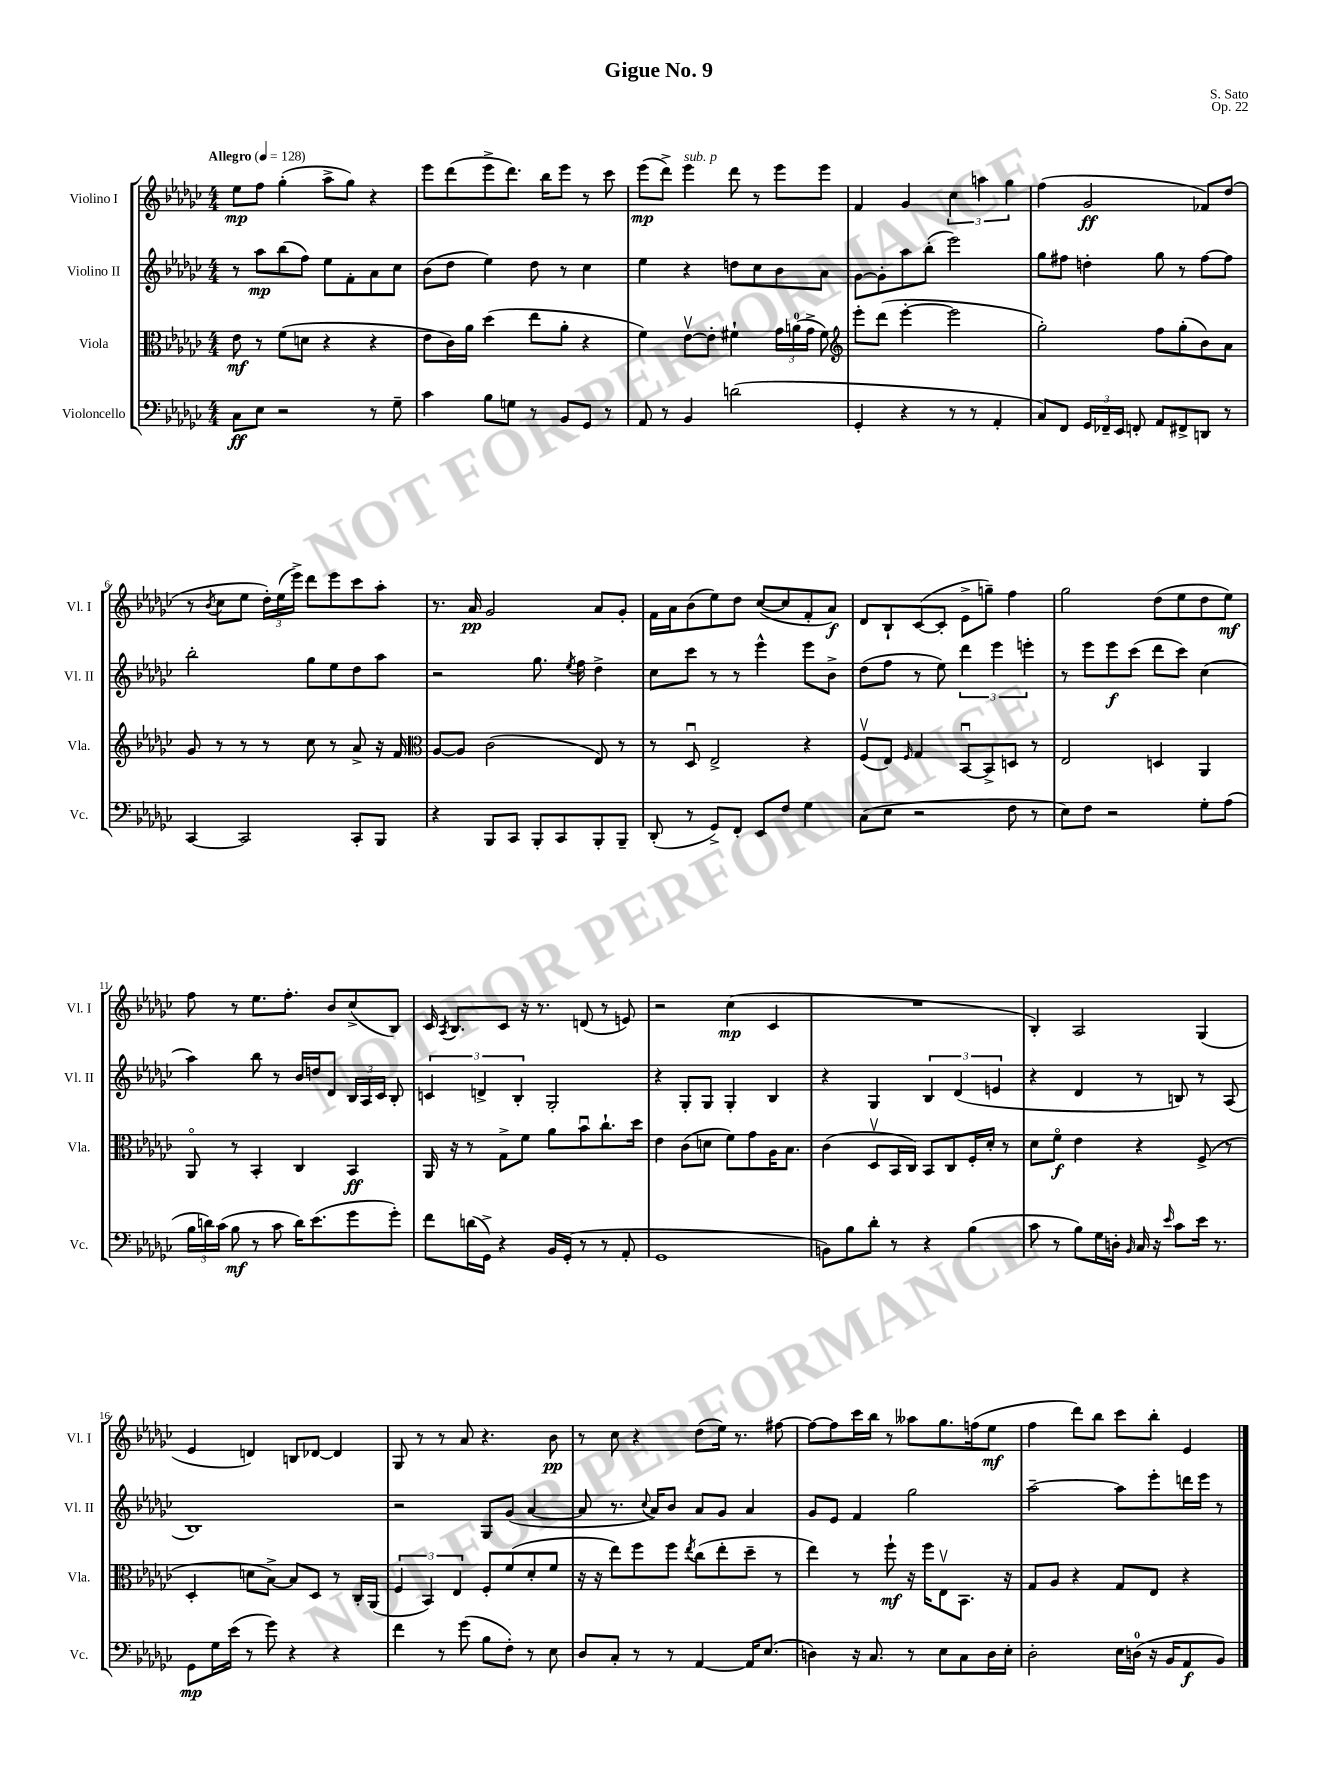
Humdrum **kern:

**kern	**kern	**kern	**kern
*staff4	*staff3	*staff2	*staff1
*clefF4	*clefC3	*clefG2	*clefG2
*k[b-e-a-d-g-c-]	*k[b-e-a-d-g-c-]	*k[b-e-a-d-g-c-]	*k[b-e-a-d-g-c-]
*M4/4	*M4/4	*M4/4	*M4/4
*MM128	*MM128	*MM128	*MM128
8C-\L	8e-\	8r	8ee-\L
8E-\J	8r	8aa-\L	8ff\J
2r	(8f\L	(8bb-\	(4gg-'\
.	8d\J	8ff\J)	.
.	4r	8ee-\L	8aa-^\L
.	.	8f'\	8gg-\J)
8r	4r	8a-\	4r
8G-~\	.	8cc-\J	.
=	=	=	=
4c-\	8e-\L	(8b-\L	8eee-\L
.	16c-\L)	8dd-\J	(8ddd-\
.	16a-\JJ	.	.
8B-\L	(4dd-\	4ee-\)	8eee-^\
8G\J	.	.	8.ddd-\J)
8r	8ee-\L	8dd-\	.
.	.	.	16bb-\LK
8BB-/L	8a-'\J	8r	8eee-\J
8GG-/J	4r	4cc-\	8r
8r	.	.	8ccc-\
=	=	=	=
8AA-/	4f\)	4ee-\	(8eee-\L
8r	.	.	8ddd-^\J)
4BB-/	[8e-v\L	4r	4eee-\
.	8e-'\]J	.	.
(2d\	4f#`\	8dd\L	8ddd-\
.	.	8cc-\	8r
.	24g-\LL	8b-\	8eee-\L
.	(24a\	.	.
.	24g-^\JJ	.	.
.	8f#\)	8a-\J	8eee-\J
=	=	=	=
*	*clefG2	*	*
4GG-'/	8eee-'\L	[8g-\L	4f/
.	(8ddd-\J	8g-'\]	.
4r	[4eee-'\	8aa-\	4g-/
.	.	(8bb-'\J	.
8r	2eee-\]	2eee-\)	6cc-\
8r	.	.	.
.	.	.	6aa\
4AA-'/	.	.	.
.	.	.	6gg-\
=	=	=	=
8C-/L)	2gg-'\)	8gg-\L	(4ff\
8FF/J	.	8ff#\J	.
24GG-/LL	.	4dd'\	2g-/
24FF-~/	.	.	.
24EE-/JJ	.	.	.
8FF'/	.	.	.
8AA-/L	8ff\L	8gg-\	.
8FF#^/	(8gg-'\	8r	.
8DD/J	8b-\)	[8ff#\L	8f-/L)
8r	8a-\J	8ff#\]J	(8dd-/J
=	=	=	=
[4CC-/	8g-/	2bb-'\	8r
.	.	.	8qb-/
.	8r	.	8cc-\L
2CC-/]	8r	.	8ee-\J
.	8r	.	24dd-'\LL)
.	.	.	(24ee-\
.	.	.	24eee-^\JJ)
.	8cc-\	8gg-\L	8ddd-\L
.	8r	8ee-\	8eee-\
8CC-'/L	8a-^/	8dd-\	8ccc-\
8BBB-/J	16r	8aa-\J	8aa-'\J
.	16f/	.	.
=	=	=	=
*	*clefC3	*	*
4r	[8A-/L	2r	8.r
.	8A-/]J	.	.
.	.	.	16a-/
8BBB-/L	(2c-\	.	2g-/
8CC-/J	.	.	.
8BBB-'/L	.	8.gg-\	.
8CC-/	.	.	.
.	.	8qee-/	.
.	.	16ff\	.
8BBB-'/	8E-/)	4dd-^\	8a-/L
8BBB-~/J	8r	.	8g-'/J
=	=	=	=
(8DD-'/	8r	8cc-\L	16f\LL
.	.	.	16a-\J
8r	8D-u/	8ccc-\J	(8b-\
8GG-^/L)	2E-^/	8r	8ee-\)
8FF'/J	.	8r	8dd-\J
8EE-/L	.	4eee-^^\	([8cc-/L
8F/J	.	.	8cc-/]
4G-\	4r	8eee-\L	8f'/
.	.	8b-^\J	8a-/J)
=	=	=	=
(8C-\L	(8Fv/L	(8dd-\L	8d-/L
8E-\J	8E-/J)	8ff\J	8B-`/
.	16qqF/	.	.
2r	4G-/	8r	([8c-/
.	.	8ee-\)	8c-'/]J
.	[8BB-u/L	6ddd-\	8e-^\L
.	8BB-^/]	.	8gg~\J)
.	.	6eee-\	.
8F\	8D/J	.	4ff\
.	.	6eee'\	.
8r	8r	.	.
=	=	=	=
8E-\L)	2E-/	8r	2gg-\
8F\J	.	8eee-\L	.
2r	.	8eee-\	.
.	.	(8ccc-\J	.
.	4D/	8ddd-\L	(8dd-\L
.	.	8ccc-\J)	8ee-\
8G-'\L	4AA-/	(4cc-\	8dd-\
(8A-\J	.	.	8ee-\J)
=	=	=	=
24B-\LL	8AA-o/	4aa-\)	8ff\
24d\)	.	.	.
(24c-\JJ	.	.	.
8B-\	8r	.	8r
8r	4BB-'/	8bb-\	8.ee-\L
8c-\	.	8r	.
.	.	.	8.ff'\J
16d\LK)	4C-/	16b-/LL	.
(8.e-\	.	16dd/J	.
.	.	8d-/J	8b-/L
8g-\	4BB-/	24B-/LL	(8cc-^/
.	.	24A-/	.
.	.	24c-/JJ	.
8g-'\J)	.	8B-'/	8B-/J)
=	=	=	=
8f\L	16AA-/	6c/	16c-/
.	.	.	8qA-/
.	16r	.	8.B-/L
(16d\L	8r	.	.
.	.	6d^/	.
16GG-^\JJ)	.	.	.
4r	8G-^\L	.	8c-/J
.	.	6B-'/	.
.	8f\J	.	16r
.	.	.	8.r
16BB-/LL	8a-\L	2G-'/	.
(16GG-'/JJ	.	.	.
8r	8b-u\	.	(8d/
8r	8.cc-`\	.	8r
8AA-'/	.	.	8e/)
.	16dd-\Jk	.	.
=	=	=	=
1GG-	4e-\	4r	2r
.	(8c-\L	8G-'/L	.
.	8d\J	8G-/J	.
.	8f\L)	4G-'/	(4cc-\
.	8g-\	.	.
.	16A-\K	4B-/	4c-/
.	8.B-\J	.	.
=	=	=	=
8BB\L)	(4c-\	4r	1r
8B-\	.	.	.
8d-'\J	8D-v/L	4G-/	.
8r	16BB-/L	.	.
.	16C-/JJ)	.	.
4r	8BB-/L	6B-/	.
.	8C-/	.	.
.	.	(6d-/	.
(4B-\	16F'/L	.	.
.	16d-'/JJ	.	.
.	.	6e/	.
.	8r	.	.
=	=	=	=
8c-\	8d-\L	4r	4B-'/)
8r	8fo\J	.	.
8B-\L)	4e-\	4d-/	2A-/
16G-\L	.	.	.
16D'\JJ	.	.	.
16qqBB-/	.	.	.
16C-/	4r	8r	.
16r	.	.	.
16qqe-/	.	.	.
8c-\L	.	8B/)	.
16e-\Jk	(8F^/	8r	(4G-/
8.r	.	.	.
.	8r	(8A-/	.
=	=	=	=
8GG-\L	4D-'/	1B-)	4e-/
16G-\L	.	.	.
(16e-\JJ	.	.	.
8r	8d\L	.	4d/)
8g-\)	[8B-^\J)	.	.
4r	8B-/]L	.	8B/L
.	8D-/J	.	[8d-/J
4r	8r	.	4d-/]
.	16C-'/LL	.	.
.	(16AA-/JJ	.	.
=	=	=	=
4f\	6F/	2r	8G-/
.	.	.	8r
.	6BB-/)	.	.
8r	.	.	8r
.	6E-/	.	.
(8g-\	.	.	8a-/
8B-\L	8F'/L	8G-/L	4.r
8F'\J)	(8f/	(8g-/J	.
8r	8d-'/	[4a-/	.
8E-\	8f/J	.	8b-\
=	=	=	=
8D-/L	16r	8a-/]	8r
.	16r	.	.
8C-'/J	8ee-\L)	8.r	8cc-\
8r	8ff\	.	4r
.	.	8qqcc-/	.
.	.	16a-/LK)	.
8r	8ff\J	8b-/J	.
.	8qee-/	.	.
[4AA-/	(8cc-\L	8a-/L	(8dd-\L
.	8ee-'\	8g-/J	16ee-\Jk)
.	.	.	8.r
16AA-/]LK	8dd-~\J	4a-/	.
(8.E-/J	.	.	.
.	8r	.	[8ff#\
=	=	=	=
4D\)	4ee-\)	8g-/L	8ff#\_L
.	.	8e-/J	8ff#\]
16r	8r	4f/	16ccc-\L
8.C-/	.	.	16bb-\JJ
.	8ff`\	.	8r
8r	16r	2gg-\	8aa--\L
.	16ff\LK	.	.
8E-\L	8E-v\	.	8.gg-\
8C-\	8.BB-\J	.	.
.	.	.	(16ff\k
16D\L	.	.	8ee-\J
16E-'\JJ	16r	.	.
=	=	=	=
2D-'\	8G-/L	[2aa-~\	4ff\
.	8A-/J	.	.
.	4r	.	8ddd-\L)
.	.	.	8bb-\J
16E-\LL	8G-/L	8aa-\]L	8ccc-\L
(16D\JJ	.	.	.
16r	8E-/J	8eee-'\	8bb-'\J
16BB-/LK	.	.	.
8AA-/	4r	16ddd\L	4e-/
.	.	16eee-\JJ	.
8BB-/J)	.	8r	.
==	==	==	==
*-	*-	*-	*-
